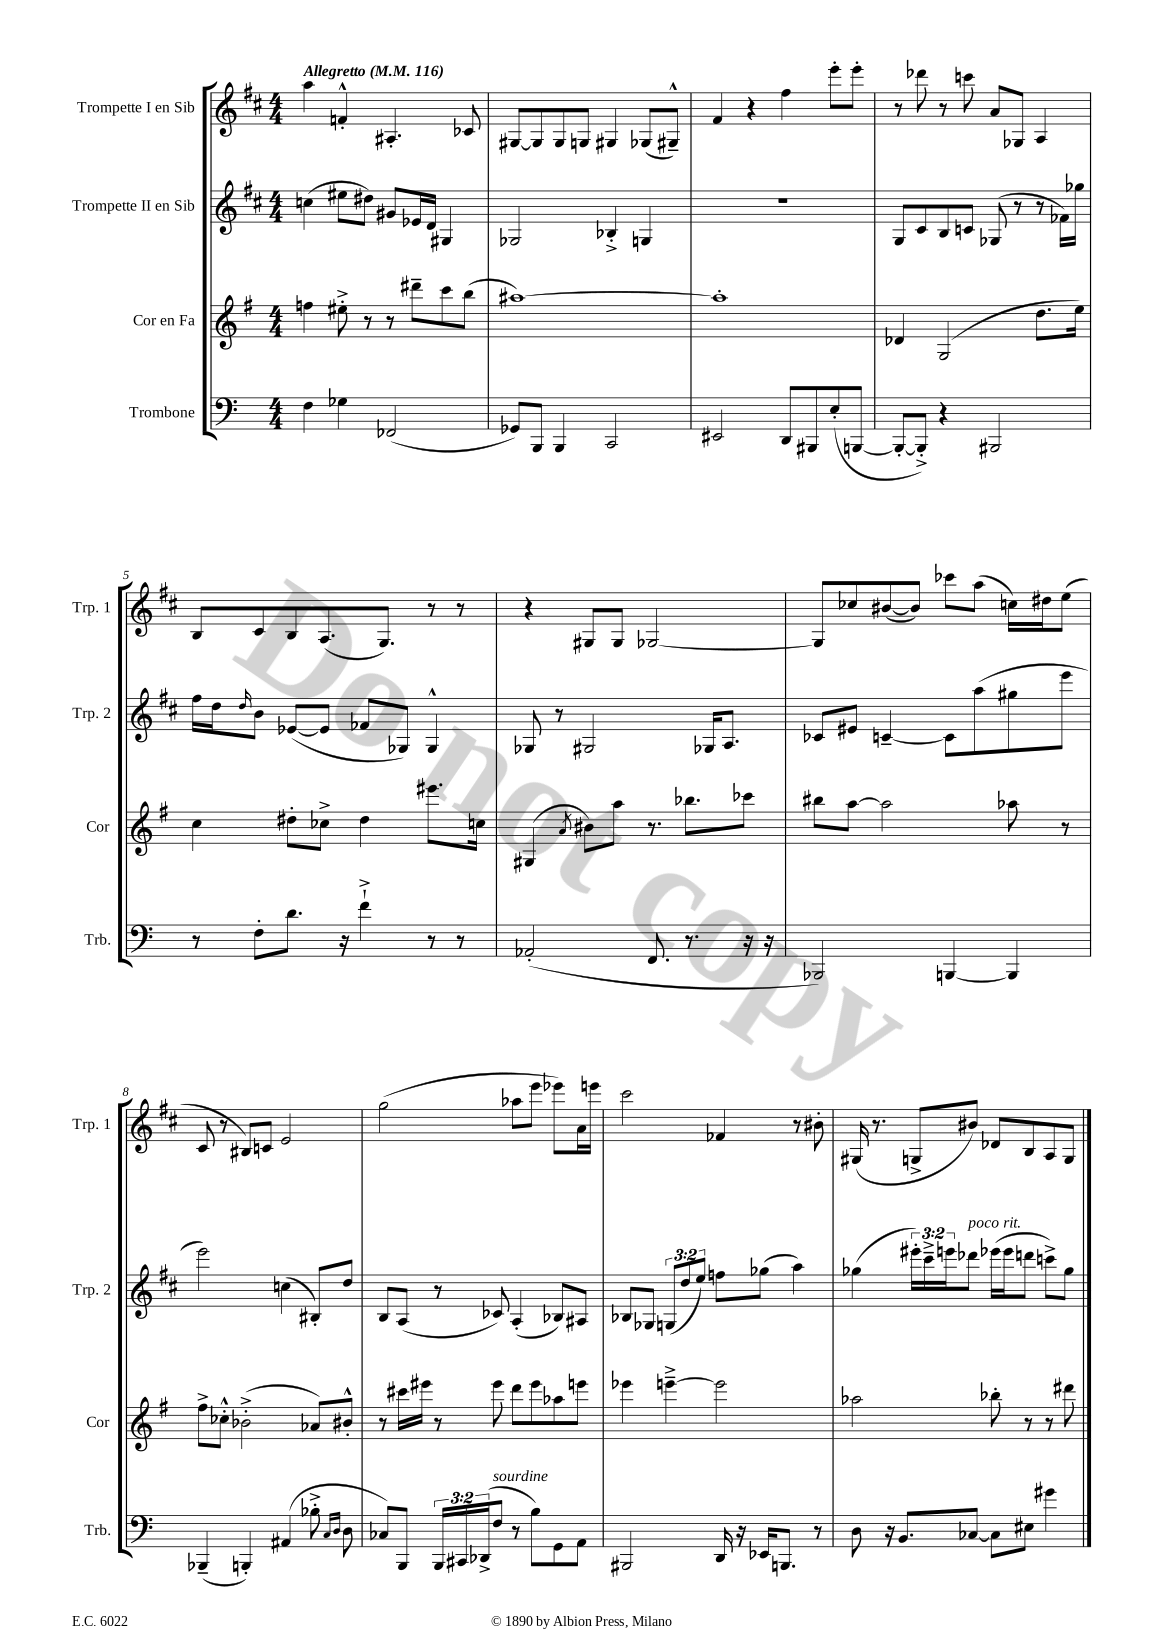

**kern	**kern	**kern	**kern
*part4	*part3	*part2	*part1
*staff4	*staff3	*staff2	*staff1
*I"Trombone	*I"Cor en Fa	*I"Trompette II en Sib	*I"Trompette I en Sib
*I'Trb.	*I'Cor	*I'Trp. 2	*I'Trp. 1
*clefF4	*clefG2	*clefG2	*clefG2
*k[]	*k[f#]	*k[f#c#]	*k[f#c#]
*M4/4	*M4/4	*M4/4	*M4/4
*MM116	*MM116	*MM116	*MM116
=1	=1	=1	=1
!	!	!	!LO:TX:a:B:t=Allegretto
4F\	4ffn\	(4ccn\	4aa\
4G-X\	8ee#X'^\	8ee#X\L	4fn'^^/
.	8r	8dd#X\J)	.
(2FF-X/	8r	8g#X/L	4.A#X'/
.	8ddd#X~\L	16e-X/L	.
.	.	16d/JJ	.
.	8ccc\	4G#X/	.
.	(8bb\J	.	8c-X/
=2	=2	=2	=2
8GG-X/L)	[1aa#X)	2G-X/	[8G#X/L
8BBB/J	.	.	8G#/]
4BBB/	.	.	8G#/
.	.	.	8Gn/J
2CC/	.	4B-X'^/	4G#X/
.	.	4Gn/	(8G-X/L
.	.	.	8G#X~^^/J)
=3	=3	=3	=3
2EE#X/	1aa#']	1r	4f#/
.	.	.	4r
8DD/L	.	.	4ff#\
8BBB#X/	.	.	.
(8E'/	.	.	8eee'\L
[8BBBn/J	.	.	8eee'\J
=4	=4	=4	=4
8BBB'/L_	4d-X/	8G/L	8r
8BBB'^/J])	.	8c#/	8ddd-X\
4r	(2G/	8B/	8r
.	.	8cn/J	8cccn\
2BBB#X/	.	(8G-X/	8a/L
.	.	8r	8G-X/J
.	8.dd\L	8r	4A/
.	.	16f-X\LL)	.
.	16ee\Jk)	16gg-X\JJ	.
!!LO:LB:g=z
=5	=5	=5	=5
8r	4cc\	16ff#\LL	8B/L
.	.	16dd\J	.
.	.	16qqdd/	.
8F'\L	.	8b\J	8c#/
8.d\J	8dd#X'\L	([8e-X/L	8B/
.	8cc-X^\J	8e-/J]	(8.A/
16r	.	.	.
4f`^\	4dd#\	8f-X/L	.
.	.	.	8.G/J)
.	.	8G-X/J)	.
8r	8.eee#X\L	4G-^^/	8r
8r	.	.	8r
.	16ccn\Jk	.	.
=6	=6	=6	=6
(2AA-X'/	(4G#X/	8G-X/	4r
.	.	8r	.
.	8qa/	.	.
.	8b#X\L)	2G#X/	8G#X/L
.	8aa\J	.	8G#/J
8.FF/	8.r	.	[2G-X/
8.r	8.bb-X\L	.	.
.	.	16G-X/KL	.
.	.	8.A/J	.
16r	8ccc-X\J	.	.
16r	.	.	.
=7	=7	=7	=7
2BBB-X/)	8bb#X\L	8c-X/L	8G-/L]
.	[8aa\J	8e#X/J	8cc-X/
.	2aa\]	[4cn~/	([8b#X/
.	.	.	8b#/J])
[4BBBn/	.	8c\L]	8ccc-X\L
.	.	(8aa\	(8aa\J
4BBB/]	8aa-X\	8gg#X\	16ccn\LL)
.	.	.	16dd#X\J
.	8r	8eee\J	(8ee\J
!!LO:LB:g=z
=8	=8	=8	=8
(4BBB-X~/	8ff#^\L	2eee\)	8c#/
.	8cc-X'^^\J	.	8r
4BBBn'/)	(2b-X'^\	.	8B#X/L)
.	.	.	8cn/J
(4AA#X/	.	(4ccn\	2e/
8B-X'^\	8a-X/L)	8B#X'/L)	.
16qqC/LL	.	.	.
16qqD/JJ	.	.	.
8D\	8b#X'^^/J	8dd/J	.
=9	=9	=9	=9
8C-X/L)	8r	8B/L	(2gg\
8BBB/J	16ccc#X\LL	(8A/J	.
.	16eee#X\JJ	.	.
24BBB/LL	8r	8r	.
24CC#X/	.	.	.
(24DD-X^/J	.	.	.
!LO:TX:a:i:t=sourdine	!	!	!
8F/J	8eee#\	8c-X/)	.
8r	8ddd\L	(4A'/	8aa-X\L
8B\L)	8eee#\	.	8eee\J
8GG\	8aa-X\	8B-X/L)	8eee-X\L)
8AA\J	8eeen\J	8A#X/J	16a\L
.	.	.	16eeen\JJ
=10	=10	=10	=10
2BBB#X/	4eee-X\	8B-X/L	2ccc#\
.	.	8G-X/J	.
.	[4eeen~^\	(12Gn/L	.
.	.	12dd/	.
.	.	12ee/J)	.
16DD/	2eee\]	8ffn\L	4f-X/
16r	.	.	.
16EE-X/KL	.	(8gg-X\J	.
8.BBBn/J	.	.	.
.	.	4aa\)	8r
8r	.	.	8b#X'\
=11	=11	=11	=11
8D\	2aa-X\	(4gg-X\	(16G#X/
.	.	.	8.r
16r	.	.	.
8.BB/L	.	.	.
.	.	24eee#X'\LL)	8Gn^/L
.	.	24ccc#~^\	.
.	.	24eeen\J	.
!	!	!LO:TX:a:i:t=poco rit.	!
[8C-X/J	.	8ddd-X\J	8b#X/J)
8C-\L]	8bb-X'\	(16eee-X\LL	8d-X/L
.	.	16eee-\J	.
8E#X\J	8r	8dddn\J	8B/
4g#X\	8r	8cccn^\L)	8A/
.	8ddd#X\	8gg-\J	8G/J
==	==	==	==
*-	*-	*-	*-
